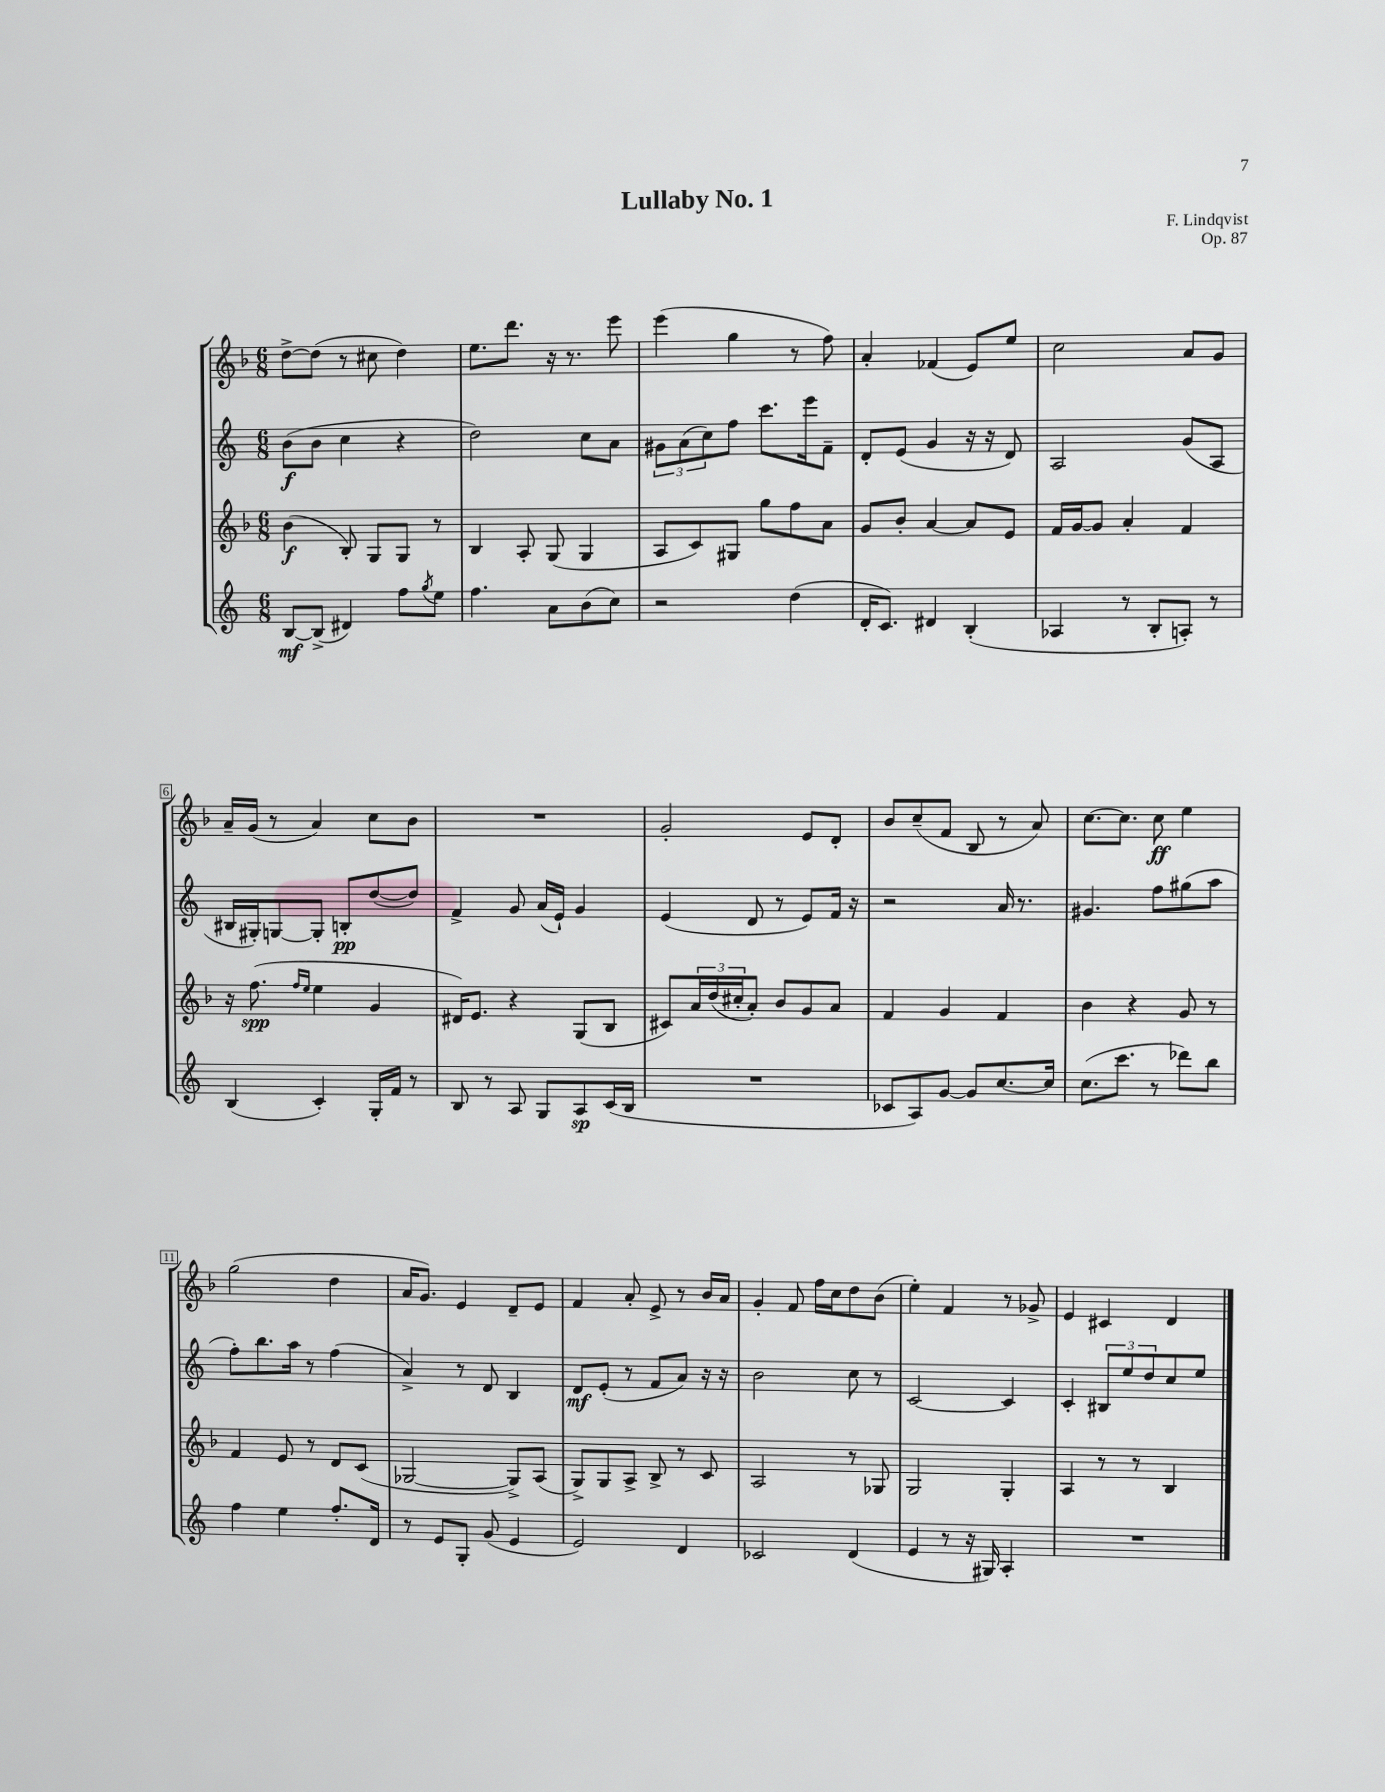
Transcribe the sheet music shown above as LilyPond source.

\header { title = "Lullaby No. 1" composer = "F. Lindqvist" opus = "Op. 87" }
<<
\new StaffGroup <<
\new Staff = "s0" {
    \clef treble \key f \major \numericTimeSignature \time 6/8
    d''8~-> d''8( r8 cis''8 d''4) |
    e''8. d'''8. r16 r8. e'''8 |
    e'''4( g''4 r8 f''8) |
    a'4-. fes'4( e'8) e''8 |
    c''2 a'8 g'8 |
    a'16-- g'16( r8 a'4) c''8 bes'8 |
    R2. |
    g'2-. e'8 d'8-. |
    bes'8 c''8--( f'8 bes8 r8 a'8) |
    c''8.~ c''8. c''8\ff e''4 |
    g''2( d''4 |
    a'16 g'8.) e'4 d'8-- e'8 |
    f'4 a'8-. e'8-> r8 bes'16 a'16 |
    g'4-. f'8 f''16 c''16 d''8 bes'8( |
    e''4-.) f'4 r8 ges'8-> |
    e'4 cis'4 d'4 \bar "|." |
}
\new Staff = "s1" {
    \clef treble \key c \major \numericTimeSignature \time 6/8
    b'8\f( b'8 c''4 r4 |
    d''2) c''8 a'8 |
    \tuplet 3/2 { gis'8 a'8( c''8) } f''8 c'''8. e'''16 f'8-- |
    d'8-. e'8( g'4 r16 r16 d'8) |
    a2 g'8( a8 |
    bis16 gis16-.) g8~ g8-. b8-.\pp d''8~( d''8) |
    f'4-> g'8 a'16( e'16-!) g'4 |
    e'4( d'8 r8 e'8) f'16 r16 |
    r2 a'16 r8. |
    gis'4. f''8 gis''8( a''8 |
    f''8-.) b''8. a''16 r8 f''4( |
    a'4->) r8 d'8 b4 |
    d'8\mf e'8-.( r8 f'8 a'8) r16 r16 |
    b'2 c''8 r8 |
    c'2~ c'4 |
    c'4-. \tuplet 3/2 { bis8 e''8 d''8 } c''8 e''8 \bar "|." |
}
\new Staff = "s2" {
    \clef treble \key f \major \numericTimeSignature \time 6/8
    bes'4\f( bes8-.) g8 g8 r8 |
    bes4 a8-. g8( g4 |
    a8 c'8) gis8 g''8 f''8 a'8 |
    g'8 bes'8-. a'4~ a'8 e'8 |
    f'16 g'16~ g'8 a'4-. f'4 |
    r16 f''8.\spp( \grace { f''16 e''16 } e''4 g'4 |
    dis'16) e'8. r4 g8( bes8 |
    cis'8) \tuplet 3/2 { a'16 d''16( cis''16-. } a'8-.) bes'8 g'8 a'8 |
    f'4 g'4 f'4 |
    bes'4 r4 g'8 r8 |
    f'4 e'8 r8 d'8 c'8( |
    ges2~ ges8->) a8( |
    g8->) g8 a8-> bes8-> r8 c'8 |
    a2 r8 ges8 |
    g2 g4-. |
    a4 r8 r8 bes4 \bar "|." |
}
\new Staff = "s3" {
    \clef treble \key c \major \numericTimeSignature \time 6/8
    b8~\mf b8->( dis'4) f''8 \acciaccatura { g''8 } e''8 |
    f''4. a'8 b'8( c''8) |
    r2 d''4( |
    d'16-. c'8.) dis'4 b4-.( |
    aes4 r8 b8-. a8-.) r8 |
    b4( c'4-.) g16-. f'16 r8 |
    b8 r8 a8 g8 a8\sp c'16( b16 |
    R2. |
    ces'8 a8) g'8~ g'8 c''8.~ c''16 |
    c''8.( c'''8. r8 des'''8) b''8 |
    f''4 e''4 f''8.-. d'16 |
    r8 e'8 g8-. g'8( e'4 |
    e'2) d'4 |
    ces'2 d'4( |
    e'4 r8 r16 gis16) a4-. |
    R2. \bar "|." |
}
>>
>>
\layout { \context { \Score \override BarNumber.stencil = #(make-stencil-boxer 0.1 0.3 ly:text-interface::print) } }
